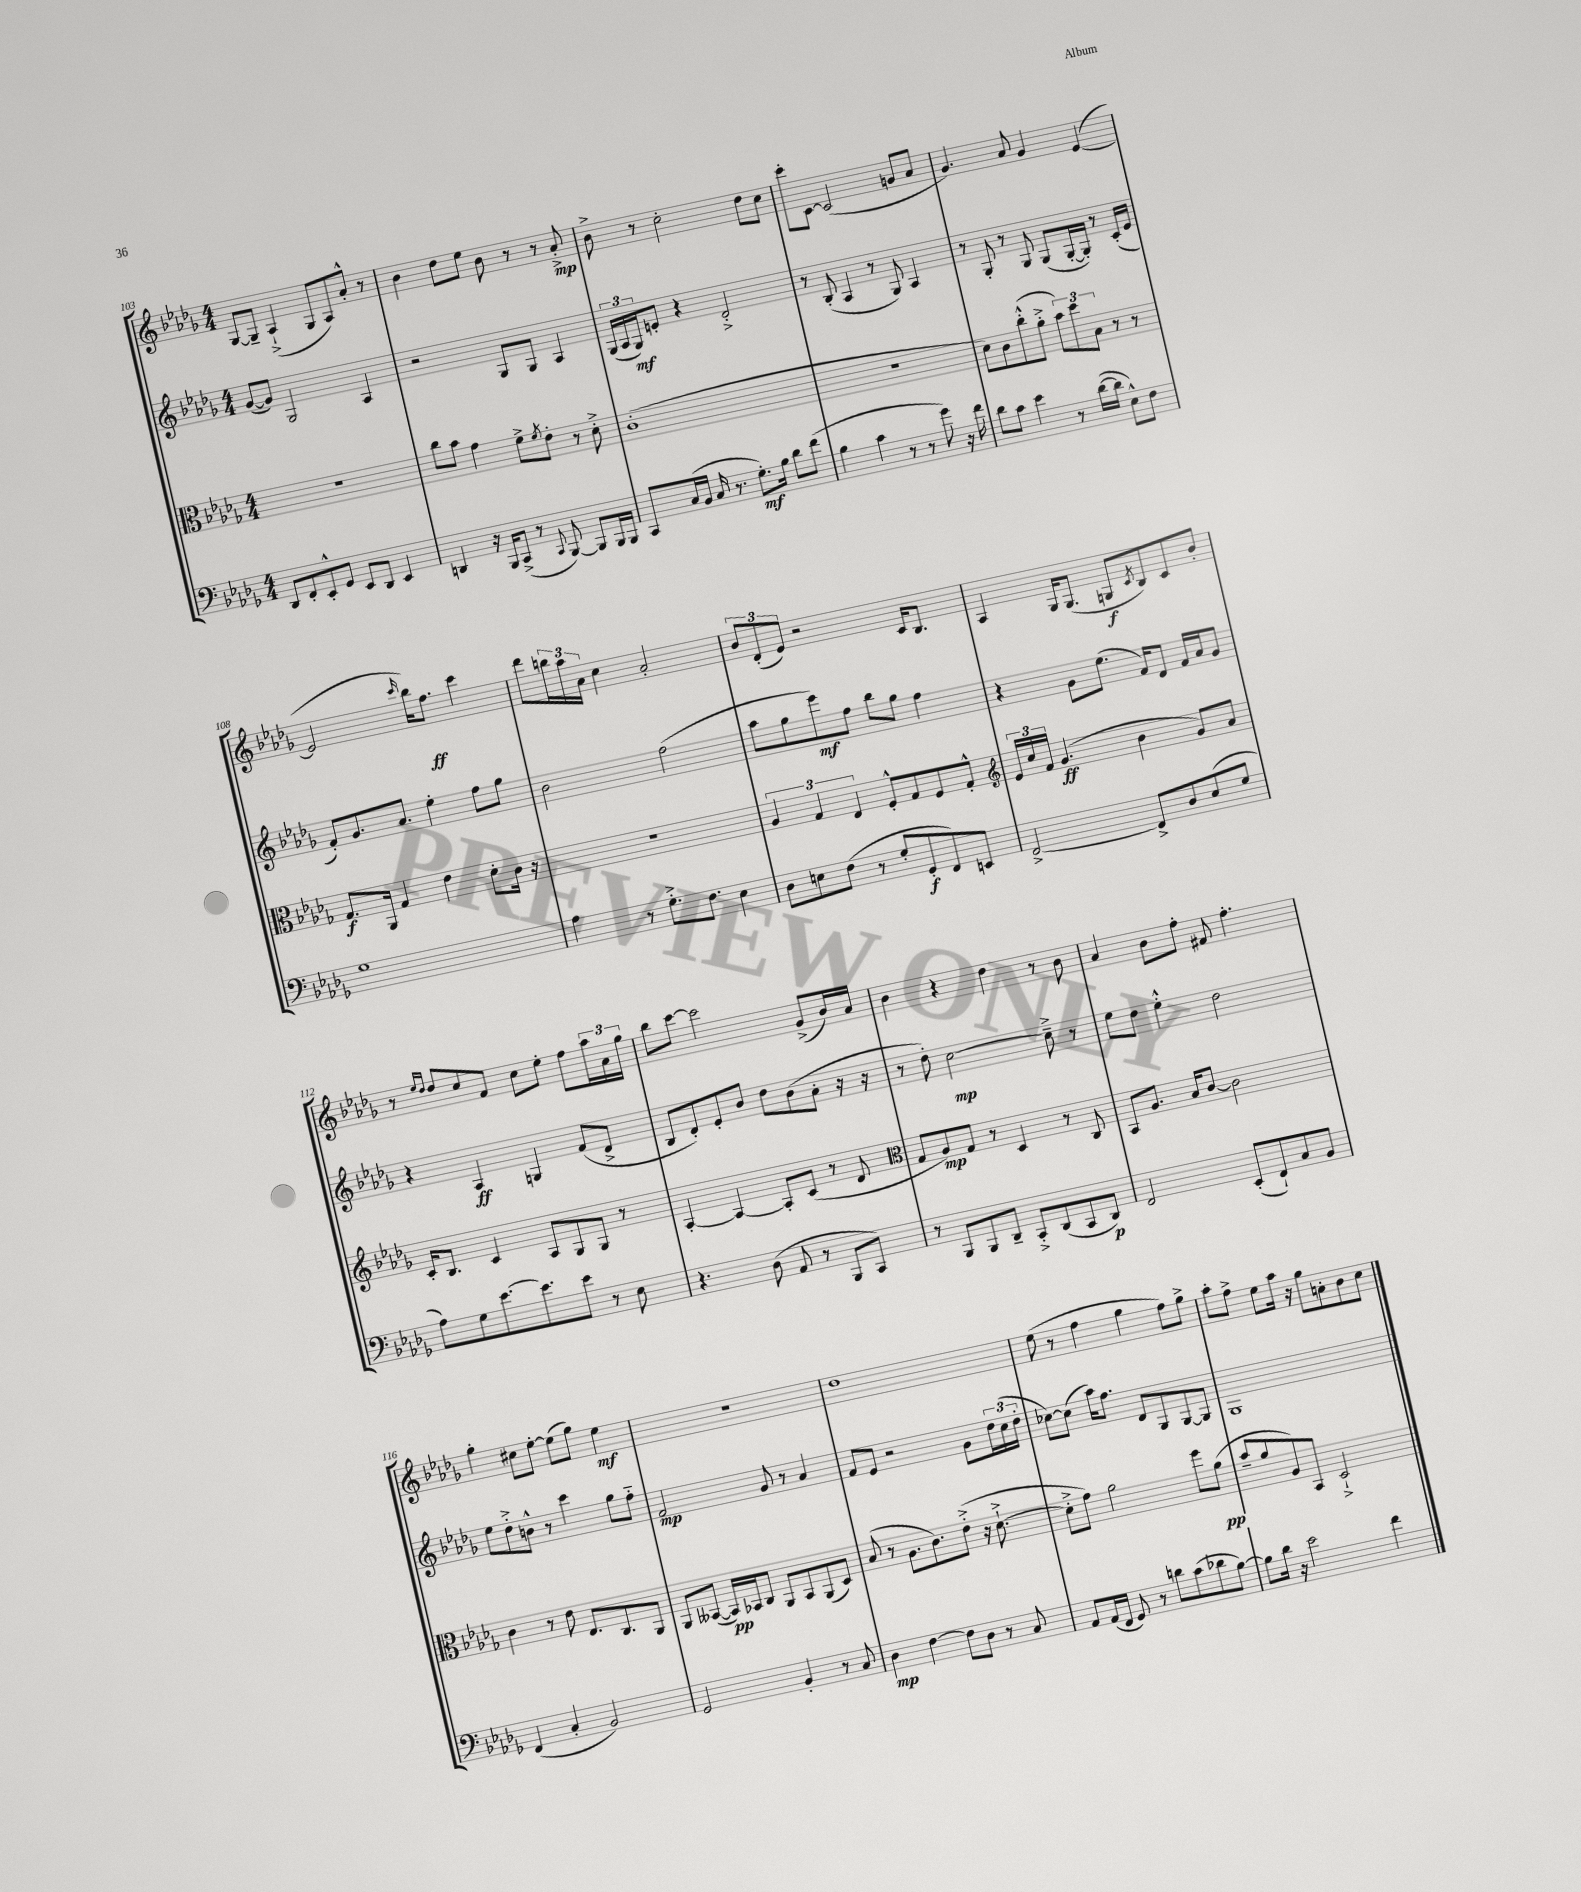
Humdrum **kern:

**kern	**dynam	**kern	**dynam	**kern	**dynam	**kern	**dynam
*part4	*part4	*part3	*part3	*part2	*part2	*part1	*part1
*staff4	*staff4	*staff3	*staff3	*staff2	*staff2	*staff1	*staff1
*clefF4	*	*clefC3	*	*clefG2	*	*clefG2	*
*k[b-e-a-d-g-]	*	*k[b-e-a-d-g-]	*	*k[b-e-a-d-g-]	*	*k[b-e-a-d-g-]	*
*M4/4	*	*M4/4	*	*M4/4	*	*M4/4	*
=103	=103	=103	=103	=103	=103	=103	=103
8DD-/L	.	1r	.	([8g-/L	.	[8G-/L	.
8FF'/	.	.	.	8g-/J])	.	8G-~/J]	.
8EE-'^^/	.	.	.	2G-/	.	(4A-`^/	.
8GG-/J	.	.	.	.	.	.	.
8EE-/L	.	.	.	.	.	8G-/L	.
8DD-/J	.	.	.	.	.	8A-/)	.
4EE-/	.	.	.	4A-/	.	8a-'^^/J	.
.	.	.	.	.	.	8r	.
=104	=104	=104	=104	=104	=104	=104	=104
4DDn/	.	8cc\L	.	2r	.	4b-\	.
.	.	8b-\J	.	.	.	.	.
16r	.	4g-\	.	.	.	8dd-\L	.
16BBB-/KL	.	.	.	.	.	.	.
(8CC^/J	.	.	.	.	.	8ee-\J	.
8r	.	8f^\L	.	8G-/L	.	8b-\	.
8qqCC/	.	8qf/	.	.	.	.	.
[8BBB-/)	.	8e-'\J	.	8G-/J	.	8r	.
8BBB-/L]	.	8r	.	4A-/	.	8r	.
16BBB-/L	.	8d-'^\	.	.	.	8a-'^/	mp
16BBB-/JJ	.	.	.	.	.	.	.
=105	=105	=105	=105	=105	=105	=105	=105
8CC/L	.	(1c'	.	(24G-/LL	.	8b-^\	.
.	.	.	.	24A-/	.	.	.
.	.	.	.	24G-/J)	mf	.	.
(16C/L	.	.	.	8en'/J	.	8r	.
16BB-/JJ	.	.	.	.	.	.	.
16C/	.	.	.	4r	.	2cc'\	.
8.r	.	.	.	.	.	.	.
8.G-'\L)	mf	.	.	2d-'^/	.	.	.
16B-\Jk	.	.	.	.	.	.	.
8d-\L	.	.	.	.	.	8dd-\L	.
(8f\J	.	.	.	.	.	8cc\J	.
=106	=106	=106	=106	=106	=106	=106	=106
4B-\	.	1r	.	8r	.	8ccc'\L	.
.	.	.	.	(8B-'/	.	[8c\J	.
4c\	.	.	.	4A-/	.	(2c/]	.
8r	.	.	.	8r	.	.	.
8r	.	.	.	8G-/)	.	.	.
8g-\)	.	.	.	4A-/	.	8gn/L	.
16r	.	.	.	.	.	8a-/J	.
16f\	.	.	.	.	.	.	.
=107	=107	=107	=107	=107	=107	=107	=107
8d-\L	.	8d-\L)	.	8r	.	4.g-/)	.
8c\J	.	8c\	.	8G-'/	.	.	.
4e-\	.	(8cc'^^\	.	8r	.	.	.
.	.	8a-'^\J	.	8G-/	.	8a-/	.
8r	.	12b-\L)	.	(8G-/L	.	4g-/	.
.	.	12dd-\	.	.	.	.	.
([16d-\LL	.	.	.	[16G-'/L	.	.	.
.	.	12B-\J	.	.	.	.	.
16d-\JJ]	.	.	.	16G-'/JJ])	.	.	.
8E-^^\L)	.	8r	.	8r	.	([4e-/	.
8F\J	.	8r	.	(16c'/LL	.	.	.
.	.	.	.	16e-/JJ	.	.	.
!!LO:LB:g=z
=108	=108	=108	=108	=108	=108	=108	=108
1G-	.	8.G-/L	f	8f'/L)	.	2e-/]	.
.	.	.	.	8.g-/	.	.	.
.	.	16AA-/Jk	.	.	.	.	.
.	.	4G-/	.	.	.	.	.
.	.	.	.	8.a-/J	.	.	.
.	.	.	.	.	.	16qqccc/	.
.	.	4e-\	.	4ee-'\	.	16bb-\KL)	.
.	.	.	.	.	.	8.ff\J	ff
.	.	8d-'\L	.	8ff\L	.	4ccc\	.
.	.	16c\Jk	.	8gg-\J	.	.	.
.	.	16r	.	.	.	.	.
=109	=109	=109	=109	=109	=109	=109	=109
4A-\	.	1r	.	2b-\	.	8ddd-\L	.
.	.	.	.	.	.	24bbn\L	.
.	.	.	.	.	.	24aa-\	.
.	.	.	.	.	.	24a-\JJ	.
8r	.	.	.	.	.	4cc\	.
8.G-'^\L	.	.	.	.	.	.	.
.	.	.	.	(2ff\	.	2a-'/	.
8.F\J	.	.	.	.	.	.	.
4E-\	.	.	.	.	.	.	.
=110	=110	=110	=110	=110	=110	=110	=110
8D-\L	.	6A-/	.	8aa-\L	.	12b-/L	.
.	.	.	.	.	.	(12d-'/	.
8En\	.	.	.	8gg-\	.	.	.
.	.	6G-/	.	.	.	12e-/J)	.
(8F\J	.	.	.	8eee-\)	mf	2r	.
.	.	6E-/	.	.	.	.	.
8r	.	.	.	8ff\J	.	.	.
8G-'/L	.	8F'^^/L	.	8bb-\L	.	.	.
8GG-'/	f	8G-/	.	8gg-\J	.	.	.
8FF/)	.	8F/	.	4ff\	.	16c/KL	.
.	.	.	.	.	.	8.B-/J	.
8EEn/J	.	8G-'^^/J	.	.	.	.	.
=111	=111	=111	=111	=111	=111	=111	=111
*	*	*clefG2	*	*	*	*	*
[2FF^/	.	24e-/LL	.	4r	.	4A-/	.
.	.	24cc/	.	.	.	.	.
.	.	24f/JJ	.	.	.	.	.
.	.	(4.g-/	ff	.	.	.	.
.	.	.	.	8g-\L	.	16G-/KL	.
.	.	.	.	.	.	(8.G-/J	.
.	.	.	.	(8.ee-\J	.	.	.
8FF^/L]	.	4b-\	.	.	.	8Gn/L	f
.	.	.	.	16f/KL)	.	.	.
.	.	.	.	.	.	8qc/	.
8D-/	.	.	.	8d-/J	.	8B-/)	.
(8E-/	.	8g-/L)	.	16f/LL	.	8c/	.
.	.	.	.	16a-/J	.	.	.
8G-/J	.	8a-/J	.	8g-/J	.	8b-'/J	.
!!LO:LB:g=z
=112	=112	=112	=112	=112	=112	=112	=112
8A-\L)	.	16c'/KL	.	4r	.	8r	.
.	.	8.B-/J	.	.	.	.	.
.	.	.	.	.	.	16qqee-/LL	.
.	.	.	.	.	.	16qqdd-/JJ	.
8G-\	.	.	.	.	.	8dd-/L	.
[8.e-\	.	4c/	.	4A-/	ff	8cc/	.
.	.	.	.	.	.	8f/J	.
8.e-\]	.	.	.	.	.	.	.
.	.	8A-/L	.	4Gn/	.	8cc\L	.
8e-\J	.	8G-/	.	.	.	8ee-'\J	.
8r	.	8G-/J	.	(8f/L	.	8ff\L	.
8E-\	.	8r	.	8d-^/J	.	24aa-\L	.
.	.	.	.	.	.	24a-\	.
.	.	.	.	.	.	24gg-\JJ	.
=113	=113	=113	=113	=113	=113	=113	=113
4.r	.	[4A-'/	.	8B-/L	.	8bb-\L	.
.	.	.	.	8d-'/)	.	[8ccc\J	.
.	.	4A-/_	.	8e-'/	.	2ccc\]	.
(8D-\	.	.	.	8b-/J	.	.	.
8AA-/	.	8A-'/L]	.	8dd-\L	.	.	.
8r	.	(8c/J	.	(8b-\	.	.	.
8BBB-/L	.	8r	.	8a-'\J	.	(8g-^/L	.
8CC/J)	.	8d-/	.	16r	.	16b-/L)	.
.	.	.	.	16r	.	16a-/JJ	.
=114	=114	=114	=114	=114	=114	=114	=114
*	*	*clefC3	*	*	*	*	*
8r	.	8G-/L	.	8r	.	4b-\	.
8BBB-/L	.	8A-/)	mp	8dd-'\)	.	.	.
8BBB-/	.	8G-/J	.	[2cc\	mp	4r	.
8DD-~/J	.	8r	.	.	.	.	.
8CC'^/L	.	4D-/	.	.	.	4dd-\	.
(8DD-/	.	.	.	.	.	.	.
8CC/	.	8r	.	8cc~^\]	.	8r	.
8DD-/J)	p	8C/	.	8r	.	8b-\	.
=115	=115	=115	=115	=115	=115	=115	=115
2FF/	.	8BB-/L	.	8ee-\L	.	4a-/	.
.	.	8.A-/J	.	8dd-\J	.	.	.
.	.	.	.	4ee-'^^\	.	8b-\L	.
.	.	16B-/KL	.	.	.	.	.
.	.	[8c/J	.	.	.	8ff'\J	.
(8EE-'/L	.	2c\]	.	2dd-\	.	8f#X/	.
8FF`/)	.	.	.	.	.	4.ff'\	.
8C/	.	.	.	.	.	.	.
8BB-/J	.	.	.	.	.	.	.
!!LO:LB:g=z
=116	=116	=116	=116	=116	=116	=116	=116
(4FF/	.	4c\	.	8ee-\L	.	4gg-'\	.
.	.	.	.	8dd-'^\	.	.	.
4C'/	.	8r	.	8bn^^\J	.	8cc#X\L	.
.	.	8e-\	.	8r	.	[8ee-'\J	.
2BB-/)	.	8.E-/L	.	4ccc\	.	(8ee-\L]	.
.	.	.	.	.	.	8gg-\J)	.
.	.	8.C/	.	.	.	.	.
.	.	.	.	8gg-\L	.	4ee-\	mf
.	.	8AA-/J	.	8ff\J	.	.	.
=117	=117	=117	=117	=117	=117	=117	=117
2GG-/	.	8AA-/L	.	2f/	mp	1r	.
.	.	([8BB--X/J	.	.	.	.	.
.	.	16BB--/LL])	pp	.	.	.	.
.	.	16BB-X/J	.	.	.	.	.
.	.	8C/J	.	.	.	.	.
4BB-'/	.	8AA-/L	.	8g-/	.	.	.
.	.	8BB-/	.	8r	.	.	.
8r	.	(8AA-/	.	4a-/	.	.	.
8C/	.	8D-/J)	.	.	.	.	.
=118	=118	=118	=118	=118	=118	=118	=118
4D-\	mp	(8B-/	.	8f/L	.	1dd-	.
.	.	8r	.	8e-/J	.	.	.
[4F\	.	8.A-\L	.	2r	.	.	.
.	.	8.c\)	.	.	.	.	.
8F\L]	.	.	.	.	.	.	.
8D-\J	.	(8e-'^\J	.	.	.	.	.
8r	.	16r	.	8g-\L	.	.	.
.	.	[8.d-`^\	.	.	.	.	.
8C/	.	.	.	24dd-\L	.	.	.
.	.	.	.	(24cc\	.	.	.
.	.	.	.	24dd-'\JJ	.	.	.
=119	=119	=119	=119	=119	=119	=119	=119
8AA-/L	.	8d-'^\L]	.	[8cc-X\L)	.	(8ee-\	.
(16AA-/L	.	8g-\J)	.	(8cc-\J]	.	8r	.
16FF/JJ	.	.	.	.	.	.	.
8GG-/)	.	2a-\	.	16aa-\KL)	.	4ff\	.
.	.	.	.	8.ff\J	.	.	.
8r	.	.	.	.	.	.	.
8dn\L	.	.	.	8d-/L	.	4gg-\	.
(8c\	.	.	.	8G-/	.	.	.
8d-X\	.	8ff\L	.	[8G-/	.	8ff\L)	.
[8B-\J)	.	(8a-\J	pp	8G-/J]	.	8gg-^\J	.
=120	=120	=120	=120	=120	=120	=120	=120
8B-\L]	.	8b-~/L	.	1G-	.	8aa-'\L	.
16d-\Jk	.	8a-/	.	.	.	8ff^\J	.
16r	.	.	.	.	.	.	.
2e-\	.	8A-/)	.	.	.	8ee-\L	.
.	.	8BB-/J	.	.	.	16aa-\Jk	.
.	.	.	.	.	.	16r	.
.	.	2D-`^/	.	.	.	8gg-\L	.
.	.	.	.	.	.	8an'\	.
4f\	.	.	.	.	.	8b-\	.
.	.	.	.	.	.	8cc\J	.
==	==	==	==	==	==	==	==
*-	*-	*-	*-	*-	*-	*-	*-
